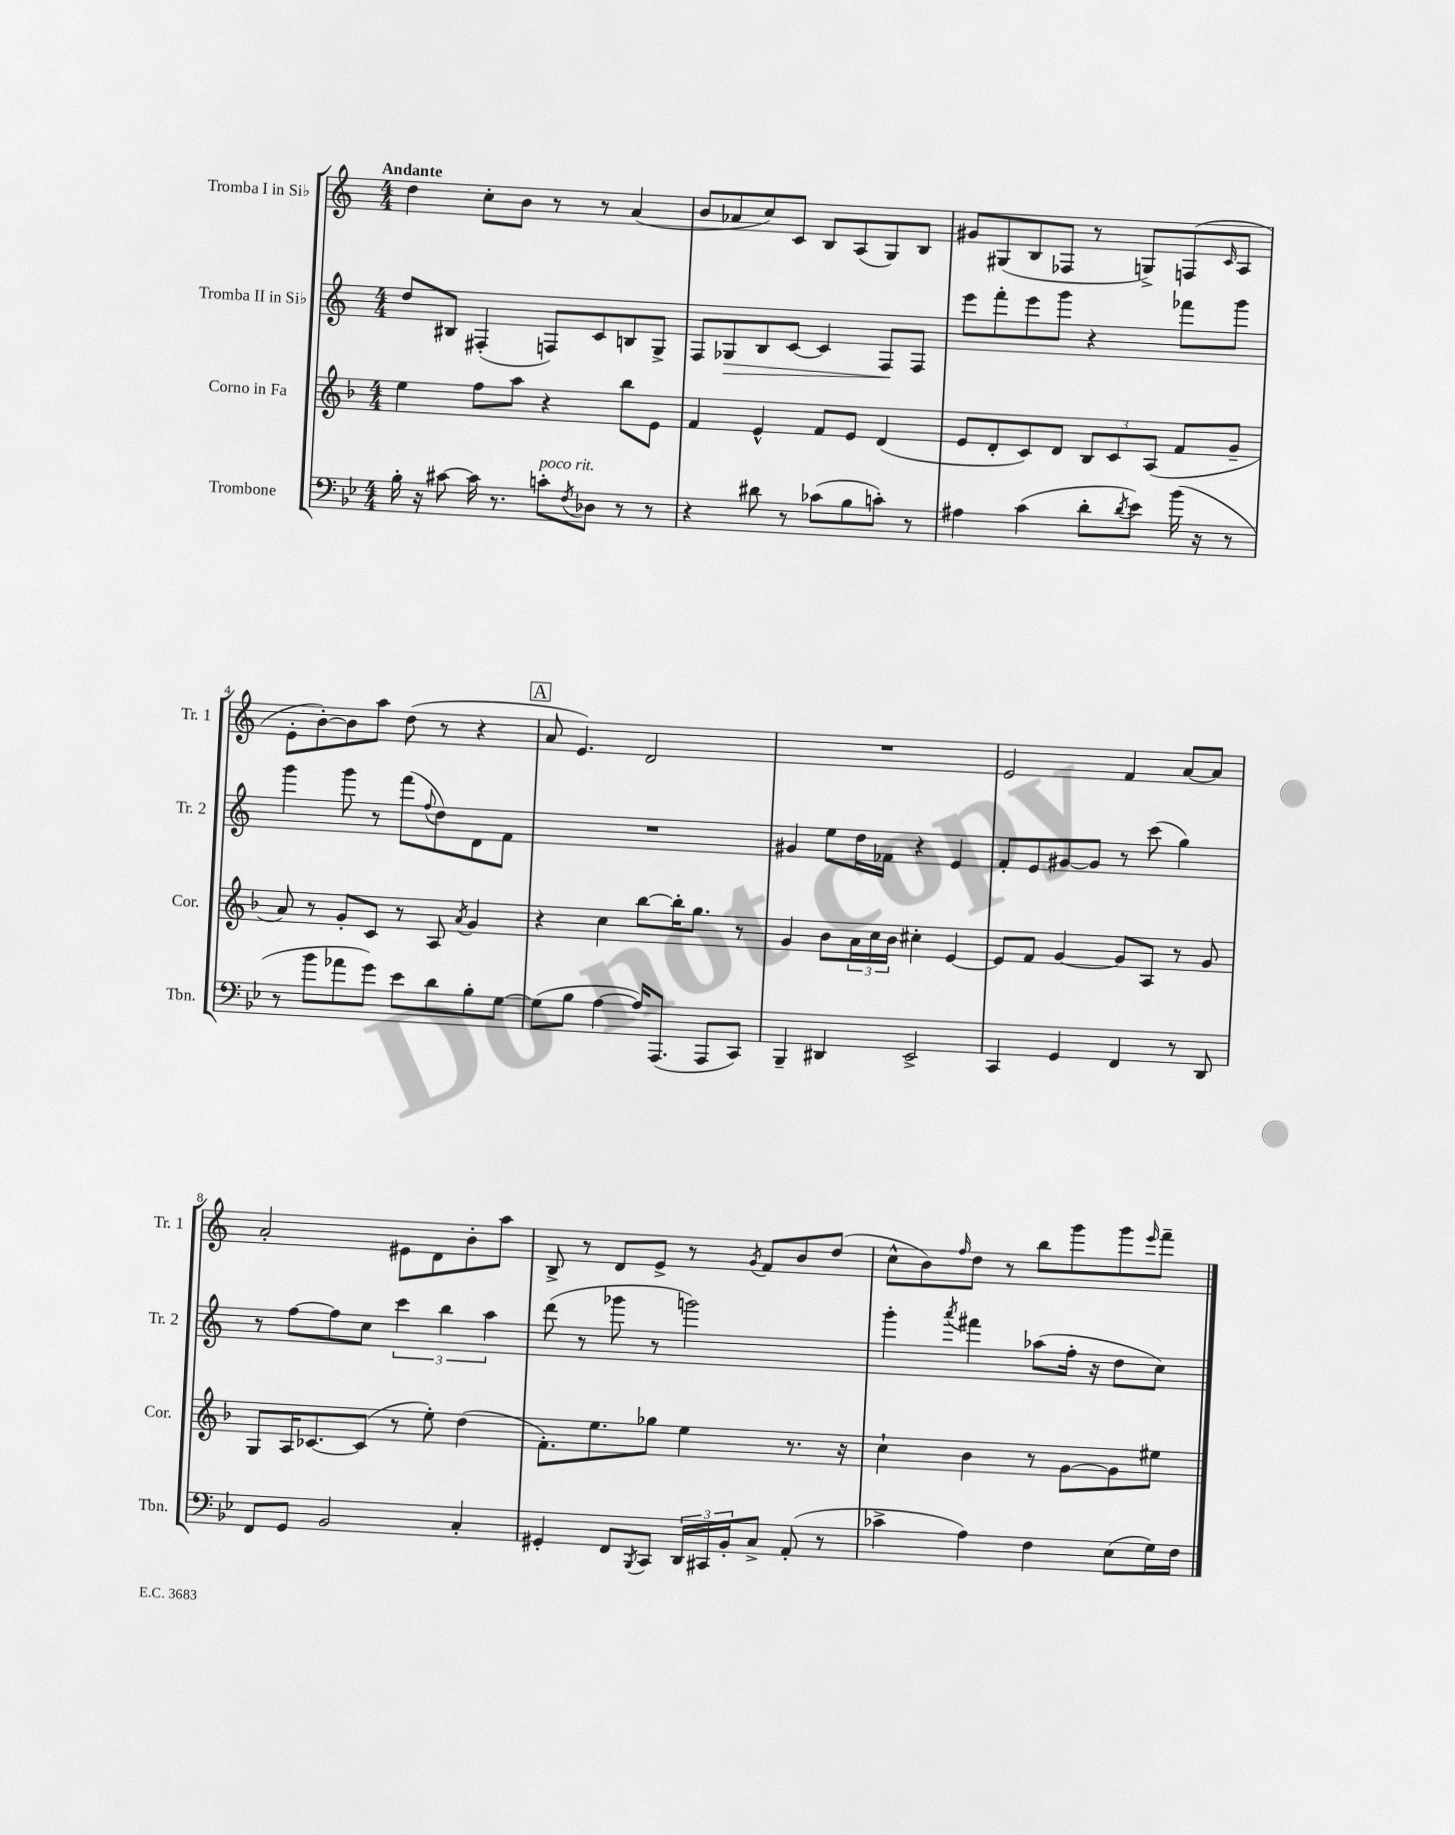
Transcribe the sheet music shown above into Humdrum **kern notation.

**kern	**kern	**kern	**dynam	**kern
*part4	*part3	*part2	*part2	*part1
*staff4	*staff3	*staff2	*staff2	*staff1
*I"Trombone	*I"Corno in Fa	*I"Tromba II in Si♭	*	*I"Tromba I in Si♭
*I'Tbn.	*I'Cor.	*I'Tr. 2	*	*I'Tr. 1
*clefF4	*clefG2	*clefG2	*	*clefG2
*k[b-e-]	*k[b-]	*k[]	*	*k[]
*M4/4	*M4/4	*M4/4	*	*M4/4
=1	=1	=1	=1	=1
!	!	!	!	!LO:TX:a:B:t=Andante
16B-'\	4ee\	8dd/L	.	4dd\
16r	.	.	.	.
[8c#X\	.	8B#X/J	.	.
16c#\]	8ff\L	(4F#X'/	.	8cc'\L
8.r	.	.	.	.
.	8aa\J	.	.	8b\J
!LO:TX:a:i:t=poco rit.	!	!	!	!
8cn'\L	4r	8Fn/L)	.	8r
8qF/	.	.	.	.
8D-X\J	.	8c/	.	8r
8r	8bb-\L	8Bn/	.	(4a/
8r	8e\J	8G^/J	.	.
=2	=2	=2	=2	=2
4r	4f/	8F/L	.	8b/L
!	!	!	!LO:HP:b	!
.	.	8G-X/	>	8a-X/
8d#X\	4e^^/	8B/	.	8cc/)
8r	.	[8c/J	.	8c/J
(8c-X\L	8f/L	4c/]	.	8B/L
8B-\	8e/J	.	.	(8A/
8cn'\J)	(4d/	8F/L	.	8G/)
8r	.	8F/J	]	8B/J
=3	=3	=3	=3	=3
4A#X\	8e/L	8eee\L	.	8g#X/L
.	8d'/	8fff'\	.	(8G#X/
(4c\	8c/)	8eee\	.	8B/
.	8d/J	8ggg\J	.	8F-X/J
8d'\L	12B-/L	4r	.	8r
.	12c/	.	.	.
8qd/	.	.	.	.
8e-\J)	.	.	.	8Gn^/L)
.	(12A/J	.	.	.
(16b-\	8f/L	8fff-X\L	.	(8Fn/
16r	.	.	.	.
.	.	.	.	16qqc/
8r	8g~/J	8ggg\J	.	8A/J
!!LO:LB:g=z
=4	=4	=4	=4	=4
8r	8a/)	4ggg\	.	8e'\L
8b-\L	8r	.	.	[8b'\)
8a-X\	8g'/L	8ggg\	.	8b\]
8g\J)	8c/J	8r	.	8aa\J
8e-\L	8r	(8fff\L	.	(8dd\
.	.	8qqff/	.	.
8d\	8A/	8dd\)	.	8r
.	8qa/	.	.	.
8B-'\	4g/	8d\	.	4r
[8G\J	.	8f\J	.	.
!!LO:REH:place=s1:t=A
=5	=5	=5	=5	=5
(8G\L]	4r	1r	.	8a/
8B-\J	.	.	.	4.e/)
[4A\	4cc\	.	.	.
16A/KL])	[8bb-\L	.	.	2d/
(8.AAA/J	.	.	.	.
.	16bb-'\K]	.	.	.
.	8.gg\J	.	.	.
8AAA/L	.	.	.	.
8CC/J)	8r	.	.	.
=6	=6	=6	=6	=6
4BBB-~/	4g/	4g#X/	.	1r
4DD#X/	8b-\L	8ee\L	.	.
.	24a\L	16dd\L	.	.
.	24cc\	.	.	.
.	.	16f-X\JJ	.	.
.	24b-\JJ	.	.	.
2EE-^/	4cc#X'\	4r	.	.
.	[4e/	4e/	.	.
=7	=7	=7	=7	=7
4CC/	8e/L]	8f'/L	.	2e/
.	8f/J	8e/	.	.
4GG/	[4g/	[8g#X/	.	.
.	.	8g#/J]	.	.
4FF/	8g/L]	8r	.	4f/
.	8A/J	(8ccc\	.	.
8r	8r	4gg\)	.	[8a/L
8DD/	8g/	.	.	8a/J]
!!LO:LB:g=z
=8	=8	=8	=8	=8
8FF/L	8G/L	8r	.	2a'/
8GG/J	16A/K	[8ff\L	.	.
.	[8.c-X/	.	.	.
2BB-/	.	8ff\]	.	.
.	(8c-/J]	8cc\J	.	.
.	8r	6ccc\	.	8e#X\L
.	8ee'\)	.	.	8d\
.	.	6bb\	.	.
4C'/	(4dd\	.	.	8b'\
.	.	6aa\	.	.
.	.	.	.	8aa\J
=9	=9	=9	=9	=9
4GG#X'/	8.f'\L)	(8ddd\	.	8B^/
.	.	8r	.	8r
.	8.ee\	.	.	.
8FF/L	.	8ggg-X\	.	8d/L
8qBBB-/	.	.	.	.
8CC/J	8gg-X\J	8r	.	8e^/J
24DD/LL	4ee\	2gggn\)	.	8r
24CC#X/	.	.	.	.
24BB-'/J	.	.	.	.
.	.	.	.	8qg/
8C^/J	.	.	.	8f/L
(8AA'/	8.r	.	.	8b/
8r	.	.	.	(8dd/J
.	16r	.	.	.
=10	=10	=10	=10	=10
4c-X^\	4cc`\	4ggg'\	.	8cc^^\L
.	.	.	.	8b\)
.	.	8qaaa/	.	16qqff/
4A\)	4b-\	4fff#X\	.	8dd\J
.	.	.	.	8r
4F\	8r	(8aa-X\L	.	8bb\L
.	[8g\L	16ff'\Jk	.	8ggg\
.	.	16r	.	.
(8E-\L	8g\]	8dd\L	.	8ggg\
.	.	.	.	16qqeee/
16G\L)	8ee#X\J	8cc\J)	.	8fff~\J
16F\JJ	.	.	.	.
==	==	==	==	==
*-	*-	*-	*-	*-
